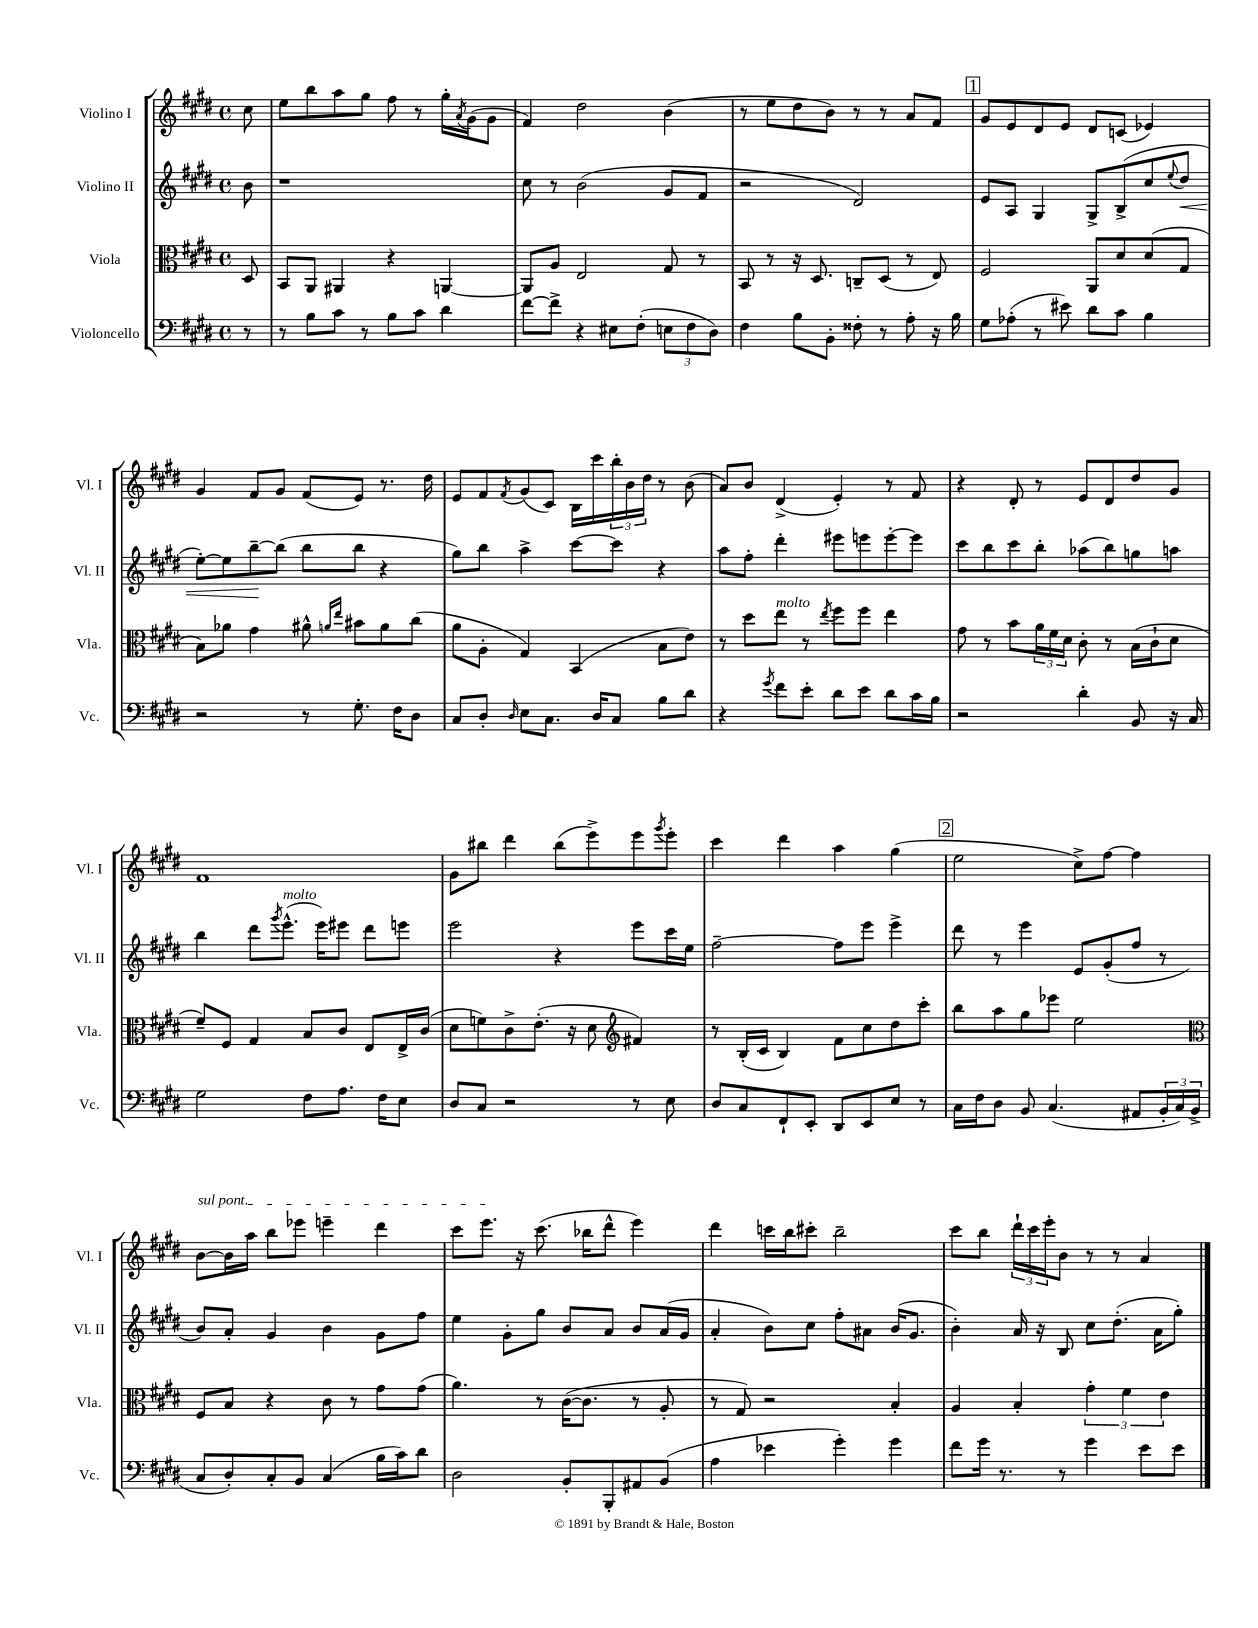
<<
\new StaffGroup <<
\new Staff = "s0" \with { instrumentName = "Violino I" shortInstrumentName = "Vl. I" } {
    \clef treble \key e \major \defaultTimeSignature \time 4/4 \partial 8
    cis''8 |
    e''8 b''8 a''8 gis''8 fis''8 r8 gis''16-. \acciaccatura { a'8 } gis'16( gis'8 |
    fis'4) dis''2 b'4( |
    r8 e''8 dis''8 b'8) r8 r8 a'8 fis'8 |
    \mark \markup { \box "1" } gis'8 e'8 dis'8 e'8 dis'8 c'8( ees'4) |
    gis'4 fis'8 gis'8 fis'8( e'8) r8. dis''16 |
    e'8 fis'8 \acciaccatura { fis'8 } gis'8( cis'8) b16 cis'''16 \tuplet 3/2 { b''16-. b'16 dis''16 } r8 b'8( |
    a'8) b'8 dis'4->( e'4-.) r8 fis'8 |
    r4 dis'8-. r8 e'8 dis'8 dis''8 gis'8 |
    fis'1 |
    gis'8 bis''8 dis'''4 bis''8( e'''8->) e'''8 \acciaccatura { gis'''8 } e'''8-. |
    cis'''4 dis'''4 a''4 gis''4( |
    \mark \markup { \box "2" } e''2 cis''8->) fis''8~ fis''4 |
    \once \override TextSpanner.bound-details.left.text = \markup { \italic "sul pont." } b'8~\startTextSpan b'16 a''16 b''8 ees'''8 e'''4-- dis'''4 |
    cis'''8 e'''8.\stopTextSpan r16 cis'''8.( bes''16 dis'''8-^ e'''4) |
    dis'''4 c'''16 b''16 cis'''8-. b''2-- |
    cis'''8 b''8 \tuplet 3/2 { dis'''16-! cis'''16 e'''16-. } b'8 r8 r8 a'4 \bar "|." |
}
\new Staff = "s1" \with { instrumentName = "Violino II" shortInstrumentName = "Vl. II" } {
    \clef treble \key e \major \defaultTimeSignature \time 4/4 \partial 8
    b'8 |
    r1 |
    cis''8 r8 b'2( gis'8 fis'8 |
    r2 dis'2) |
    \mark \markup { \box "1" } e'8 a8 gis4 gis8-> b8->( cis''8 \appoggiatura { e''8 } dis''8\< |
    e''8~-.) e''8 b''8~--\! b''8( b''8 b''8 r4 |
    gis''8) b''8 a''4-> cis'''8~ cis'''8 r4 |
    a''8 fis''8-. dis'''4-. eis'''8 e'''8 e'''8~-. e'''8 |
    cis'''8 b''8 cis'''8 b''8-. aes''8( b''8) g''8 a''8 |
    b''4 dis'''8 \acciaccatura { gis'''8 } e'''8.-^^\markup { \italic "molto" }( e'''16) eis'''8 dis'''8 e'''8 |
    e'''2 r4 e'''8 cis'''16 e''16 |
    fis''2~-- fis''8 e'''8 e'''4-> |
    \mark \markup { \box "2" } dis'''8 r8 e'''4 e'8 gis'8-.( fis''8 r8 |
    b'8) a'8-. gis'4 b'4 gis'8 fis''8 |
    e''4 gis'8-. gis''8 b'8 a'8 b'8 a'16( gis'16 |
    a'4-. b'8) cis''8 fis''8-. ais'8 b'16( gis'8. |
    b'4-.) a'16 r16 b8 cis''8 dis''8.-.( a'16 gis''8-.) \bar "|." |
}
\new Staff = "s2" \with { instrumentName = "Viola" shortInstrumentName = "Vla." } {
    \clef alto \key e \major \defaultTimeSignature \time 4/4 \partial 8
    dis8 |
    b,8 a,8 ais,4 r4 a,4~ |
    a,8 a8 e2 gis8 r8 |
    b,8 r8 r16 dis8. c8-- dis8( r8 e8) |
    \mark \markup { \box "1" } fis2 a,8 dis'8 dis'8( gis8 |
    b8) aes'8 gis'4 ais'8-^ \grace { a'16 e''16 } bis'8 a'8 cis''8( |
    a'8 a8-. gis4) b,4( b8 e'8) |
    r8 dis''8 e''8^\markup { \italic "molto" } r8 \acciaccatura { e''8 } fis''8 fis''8 e''4 |
    gis'8 r8 b'8 \tuplet 3/2 { a'16 fis'16 dis'16 } cis'8-. r8 b16( cis'16-! dis'8 |
    fis'8--) fis8 gis4 b8 cis'8 e8 e16-> cis'16( |
    dis'8 f'8) cis'8-> e'8.-.( r16 dis'8 \clef treble fis'4) |
    r8 b16-.( cis'16 b4) fis'8 cis''8 dis''8 cis'''8-. |
    \mark \markup { \box "2" } b''8 a''8 gis''8 ees'''8 e''2 |
    \clef alto fis8 b8 r4 cis'8 r8 gis'8 gis'8( |
    a'4.) r8 cis'16~( cis'8. r8 a8-. |
    r8 gis8) r2 b4-. |
    a4 b4-. \tuplet 3/2 { gis'4-. fis'4 e'4 } \bar "|." |
}
\new Staff = "s3" \with { instrumentName = "Violoncello" shortInstrumentName = "Vc." } {
    \clef bass \key e \major \defaultTimeSignature \time 4/4 \partial 8
    r8 |
    r8 b8 cis'8 r8 b8 cis'8 dis'4 |
    fis'8~ fis'8-> r4 eis8 fis8-.( \tuplet 3/2 { e8 fis8 dis8) } |
    fis4 b8 b,8-. fisis8-. r8 a8-. r16 b16 |
    \mark \markup { \box "1" } gis8 aes8-.( r8 eis'8) dis'8 cis'8 b4 |
    r2 r8 gis8.-. fis16 dis8 |
    cis8 dis8-. \grace { dis16 } e8 cis8. dis16 cis8 b8 dis'8 |
    r4 \acciaccatura { gis'8 } fis'8 e'8-. dis'8 e'8 dis'8 cis'16 b16 |
    r2 dis'4-. b,8 r16 cis16 |
    gis2 fis8 a8. fis16 e8 |
    dis8 cis8 r2 r8 e8 |
    dis8 cis8 fis,8-! e,8-. dis,8 e,8 e8 r8 |
    \mark \markup { \box "2" } cis16 fis16 dis8 b,8 cis4.( ais,8 \tuplet 3/2 { b,16-. cis16) b,16->( } |
    cis8 dis8-.) cis8-. b,8 cis4( b16 cis'16) dis'8 |
    dis2 b,8-. b,,8-. ais,8 b,8( |
    a4 ees'4 gis'4-.) gis'4 |
    fis'8 gis'16 r8. r8 gis'4 e'8 e'8 \bar "|." |
}
>>
>>
\layout { \context { \Score \remove "Bar_number_engraver" } }
